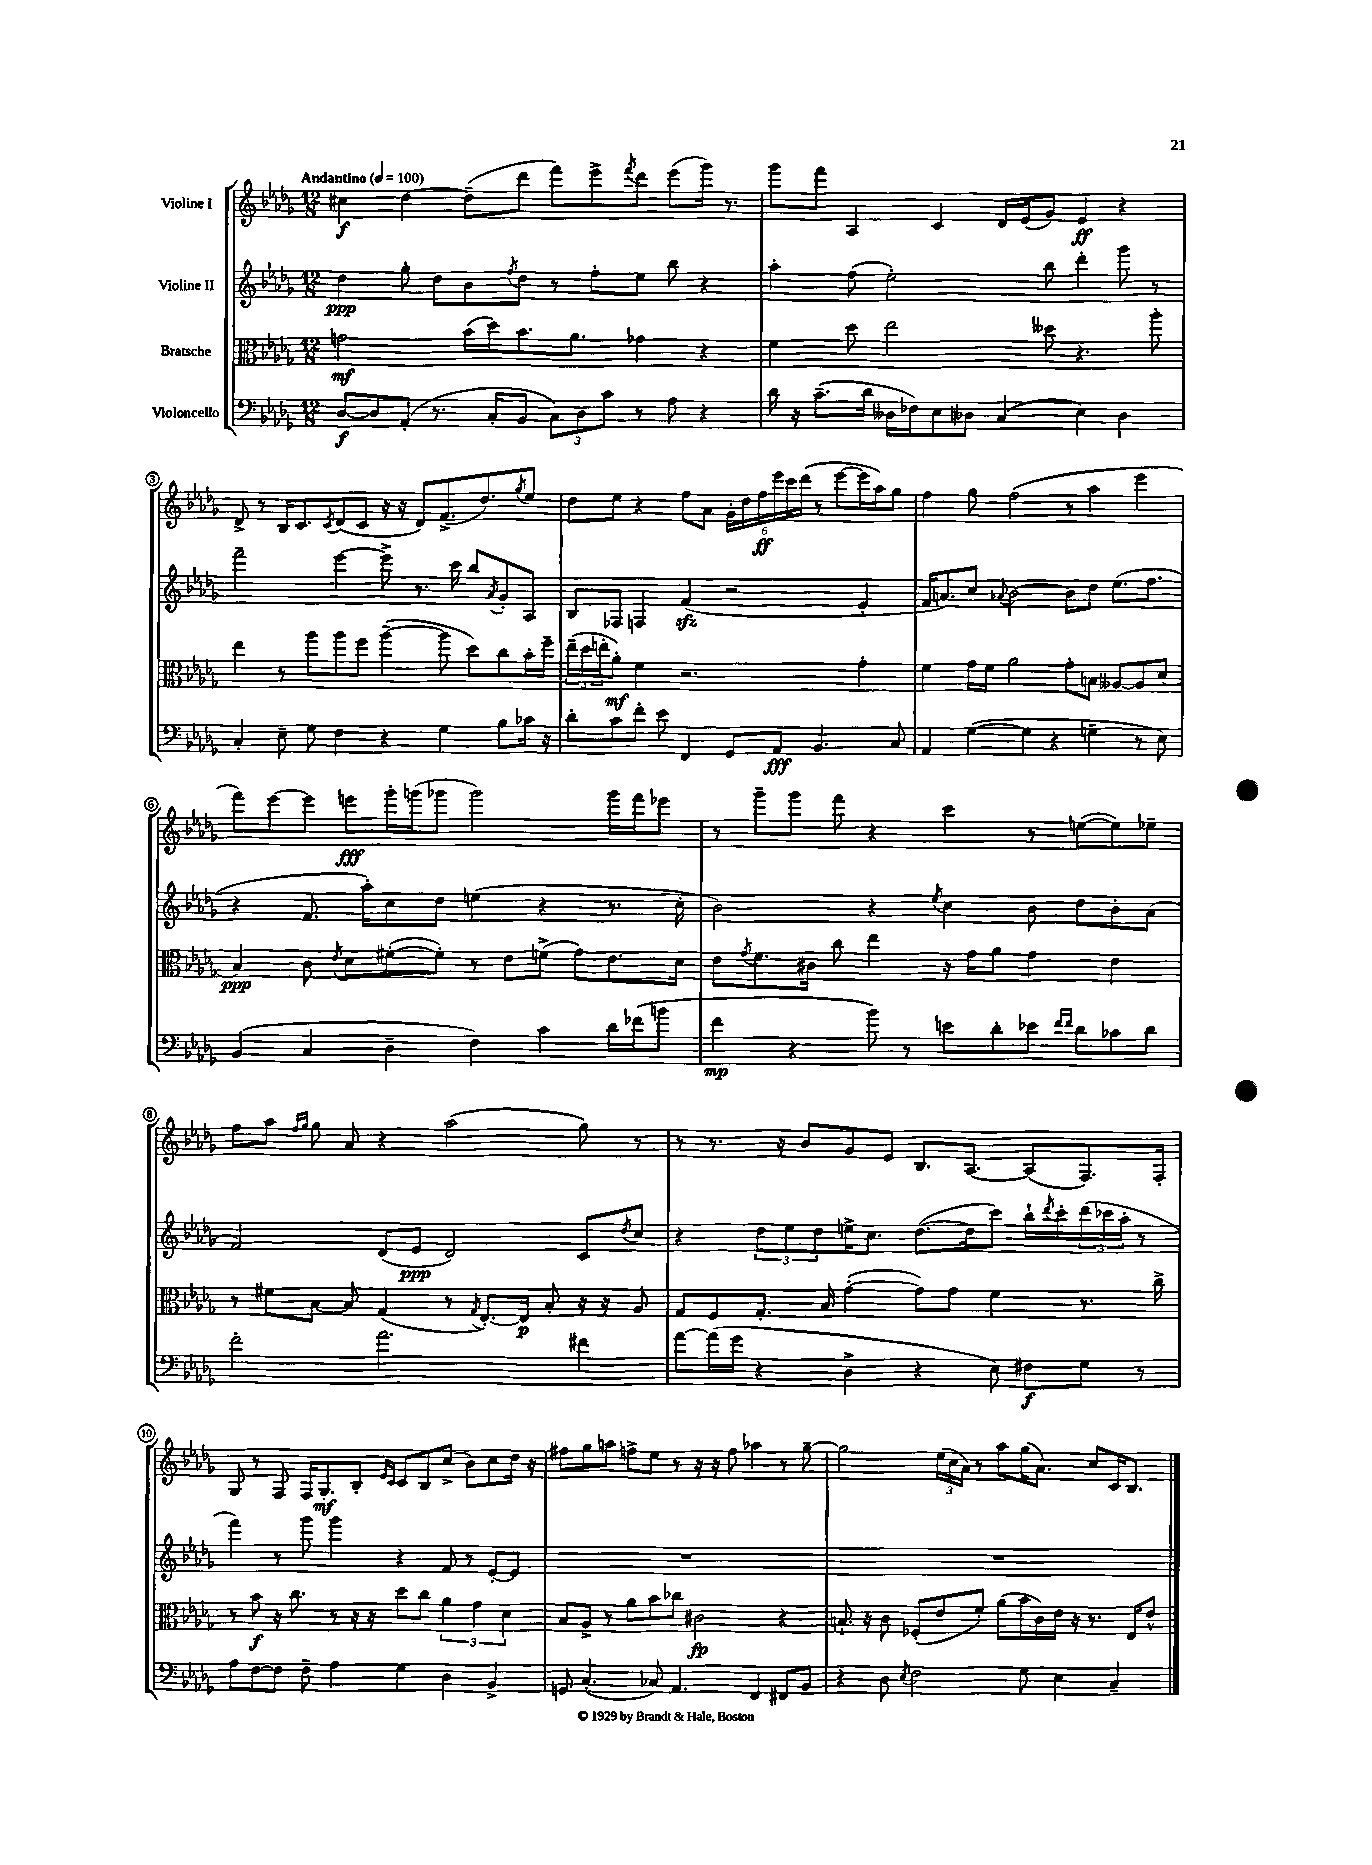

**kern	**kern	**kern	**kern
*staff4	*staff3	*staff2	*staff1
*clefF4	*clefC3	*clefG2	*clefG2
*k[b-e-a-d-g-]	*k[b-e-a-d-g-]	*k[b-e-a-d-g-]	*k[b-e-a-d-g-]
*M12/8	*M12/8	*M12/8	*M12/8
*MM100	*MM100	*MM100	*MM100
[8D-	2g	4dd-	4cc#
8D-]	.	.	.
(8AA-'	.	8gg-'	[4dd-
8.r	.	8dd-	.
.	(16b-	8b-	(8dd-~]
16C'	16dd-)	.	.
.	.	8qff	.
8BB-	8.b-	8dd-	8ddd-
12C)	.	8r	8fff)
.	8.a-	.	.
12D-	.	.	.
.	.	8ff'	8eee-^
12c	.	.	.
.	.	.	8qfff
8r	4g-	8ee-	8ddd-
8A-	.	8bb-	(8eee-
4r	4r	4r	16ggg-)
.	.	.	8.r
=	=	=	=
16d-	4f	4aa-'	8ggg-
16r	.	.	.
(8.c~	.	.	8fff
.	8dd-	(8ff	4A-
16d-	.	.	.
16D--	2ee-	2ee-')	.
16F-)	.	.	.
8E-	.	.	4c
8D-	.	.	.
(4C	.	.	16d-
.	.	.	(16e-
.	8dd--	8bb-	8g-)
4E-)	4.r	4ddd-'	4e-
4D-	.	8ggg-	4r
.	8aa-'	8r	.
=	=	=	=
4C'	4ee-	2fff~	8d-^
.	.	.	8r
8E-~	8r	.	16B-
.	.	.	8.c
8G-	8aa-	.	.
.	.	.	8qc
4F	8aa-	[4eee-	(8d-
.	8ff	.	8c
4r	([4aa-~	8eee-^]	16r
.	.	.	16r
.	.	8.r	8d-)
4G-	8aa-]	.	(8.f^
.	.	16ccc	.
.	8dd-)	8bb-	.
.	.	.	8.dd-)
.	.	8qa-	.
8B-	8cc	8g-'	.
.	.	.	8qgg-
16c-	16b-'	8A-	8ee-
16r	16ff~	.	.
=	=	=	=
8d-'	(24ee-~	8B-	8dd-
.	24dd-	.	.
.	24ee'	.	.
8c	8a-')	8F-	8ee-
8f'	4f	4F	4r
8e-	.	.	.
4FF	2.r	(4f	8ff
.	.	.	8a-
8GG-	.	2r	24g-'
.	.	.	24dd-
.	.	.	24ff
8AA-	.	.	24eee-
.	.	.	24ccc
.	.	.	(24ddd-
4.BB-	.	.	8r
.	.	.	[8eee-
.	4g-'	4e-'	16eee-]
.	.	.	16aa-)
8C	.	.	8gg-
=	=	=	=
4AA-	4f	16f	4ff
.	.	8.a)	.
([4G-	16g-	8cc	8gg-
.	16f	.	.
.	.	8qqa-	.
.	2a-	[2b-	(2ff
4G-]	.	.	.
4r	.	.	.
.	8g-'	8b-]	8r
4G~	8B	8dd-	4aa-
.	[8A--	(8.ee-	.
8r	8A--]	.	4eee-
.	.	8.ff	.
8E-)	(8d-	.	.
=	=	=	=
(4BB-	4B-)	4r	8fff)
.	.	.	[8eee-
4C	8c	8.f	8eee-]
.	8qe-	.	.
.	8d-	.	8eee
.	.	16aa-')	.
4D-~	([8f#'	8cc	16ggg-'
.	.	.	(16ggg
.	8f#'])	8dd-	8ggg-
4F)	8r	(4ee	2ggg-)
.	8e-	.	.
4c	(8f^	4r	.
.	8g-)	.	.
16d-	8.e-	8.r	16ggg-
(16f-	.	.	16fff
8b	.	.	8eee-
.	16d-	16cc'	.
=	=	=	=
4f	8e-	2b-)	8r
.	8qg-	.	.
.	8.f	.	8ggg-~
4r	.	.	8ggg-
.	16c#	.	.
.	8cc	.	8fff
8b-)	4ee-	4r	4r
8r	.	.	.
.	.	8qee-	.
8e	16r	4cc	4ccc
.	16g-	.	.
8d-'	8a-	.	.
8e-	4g-	8b-	8r
16qqf	.	.	.
16qqf	.	.	.
8d-	.	8dd-	([8ee
8c-	4e-	8b-'	8ee])
8d-	.	(8a-	8ee-~
=	=	=	=
2f'	8r	2f)	8ff
.	8f#	.	8aa-
.	.	.	16qqff
.	.	.	16qqgg-
.	[8B-	.	8gg-
.	8B-]	.	8a-
2.a-	(4G-	(8d-	4r
.	.	8e-	.
.	8r	2d-)	(2aa-
.	8qG-	.	.
.	[8.E-')	.	.
.	16E-]	.	.
.	8B-'	.	.
4f#	16r	8c	8gg-)
.	16r	.	.
.	.	8qdd-	.
.	8A-	8cc	8r
=	=	=	=
[8a-	8G-	4r	8r
(16a-]	8F	.	8.r
16g-	.	.	.
4r	8.G-'	12dd-	.
.	.	.	16r
.	.	12ee-	.
.	.	.	8b-
.	.	12dd-	.
.	16B-	.	.
4D-^	([4g-'	16ee^	8g-
.	.	8.cc	.
.	.	.	8e-
4r	8g-])	([8.dd-	8.B-
.	8g-	.	.
.	.	16dd-]	[8.A-
8E-)	4f	8ccc)	.
8F#	.	16bb-`	(8A-]
.	.	8qddd-	.
.	.	16ccc'	.
8G-	8.r	(24ddd-	8.F)
.	.	24ccc-	.
.	.	24aa-'	.
8r	.	8r	.
.	16cc^	.	16F'
=	=	=	=
8A-	8r	4fff)	8G-
[8F	8b-	.	8r
8F]	16r	8r	8F
.	8.cc	.	.
8F~	.	8ggg-	16F
.	.	.	8.G-'
4A-	8r	4ggg-	.
.	16r	.	8B-'
.	16r	.	.
.	.	.	16qqe-
.	.	.	16qqc
4G-	8dd-	4r	8c
.	8cc	.	8B-
4D-	6a-	8f	(8cc^
.	.	8r	8b-)
.	6g-	.	.
4BB-^	.	[8e-'	8cc
.	6d-	.	.
.	.	8e-]	16dd-
.	.	.	16r
=	=	=	=
8GG	8B-	1.r	8ff#
(4.C'	8A-^	.	8gg-
.	8r	.	8aa
.	8a-	.	8ff^
8C-)	8b-	.	8ee-
4.AA-	8cc-	.	8r
.	2c#	.	16r
.	.	.	16r
.	.	.	8ff
4FF	.	.	4aa-
8FF#	4r	.	8r
8BB-	.	.	[8gg-~
=	=	=	=
4r	8.B`	1.r	2gg-]
.	16r	.	.
8D-	8c	.	.
8qE-	.	.	.
2F	(8F-'	.	.
.	8e-	.	(24ee-
.	.	.	24cc
.	.	.	24a-)
.	8f')	.	8r
.	(8a-	.	8aa-
8G-	16b-	.	(16gg-
.	16c)	.	8.a-)
4E-	16e-	.	.
.	16r	.	.
.	8.r	.	8cc
4C~	.	.	16c
.	16E-	.	8.B-
.	8e-^^	.	.
==	==	==	==
*-	*-	*-	*-
